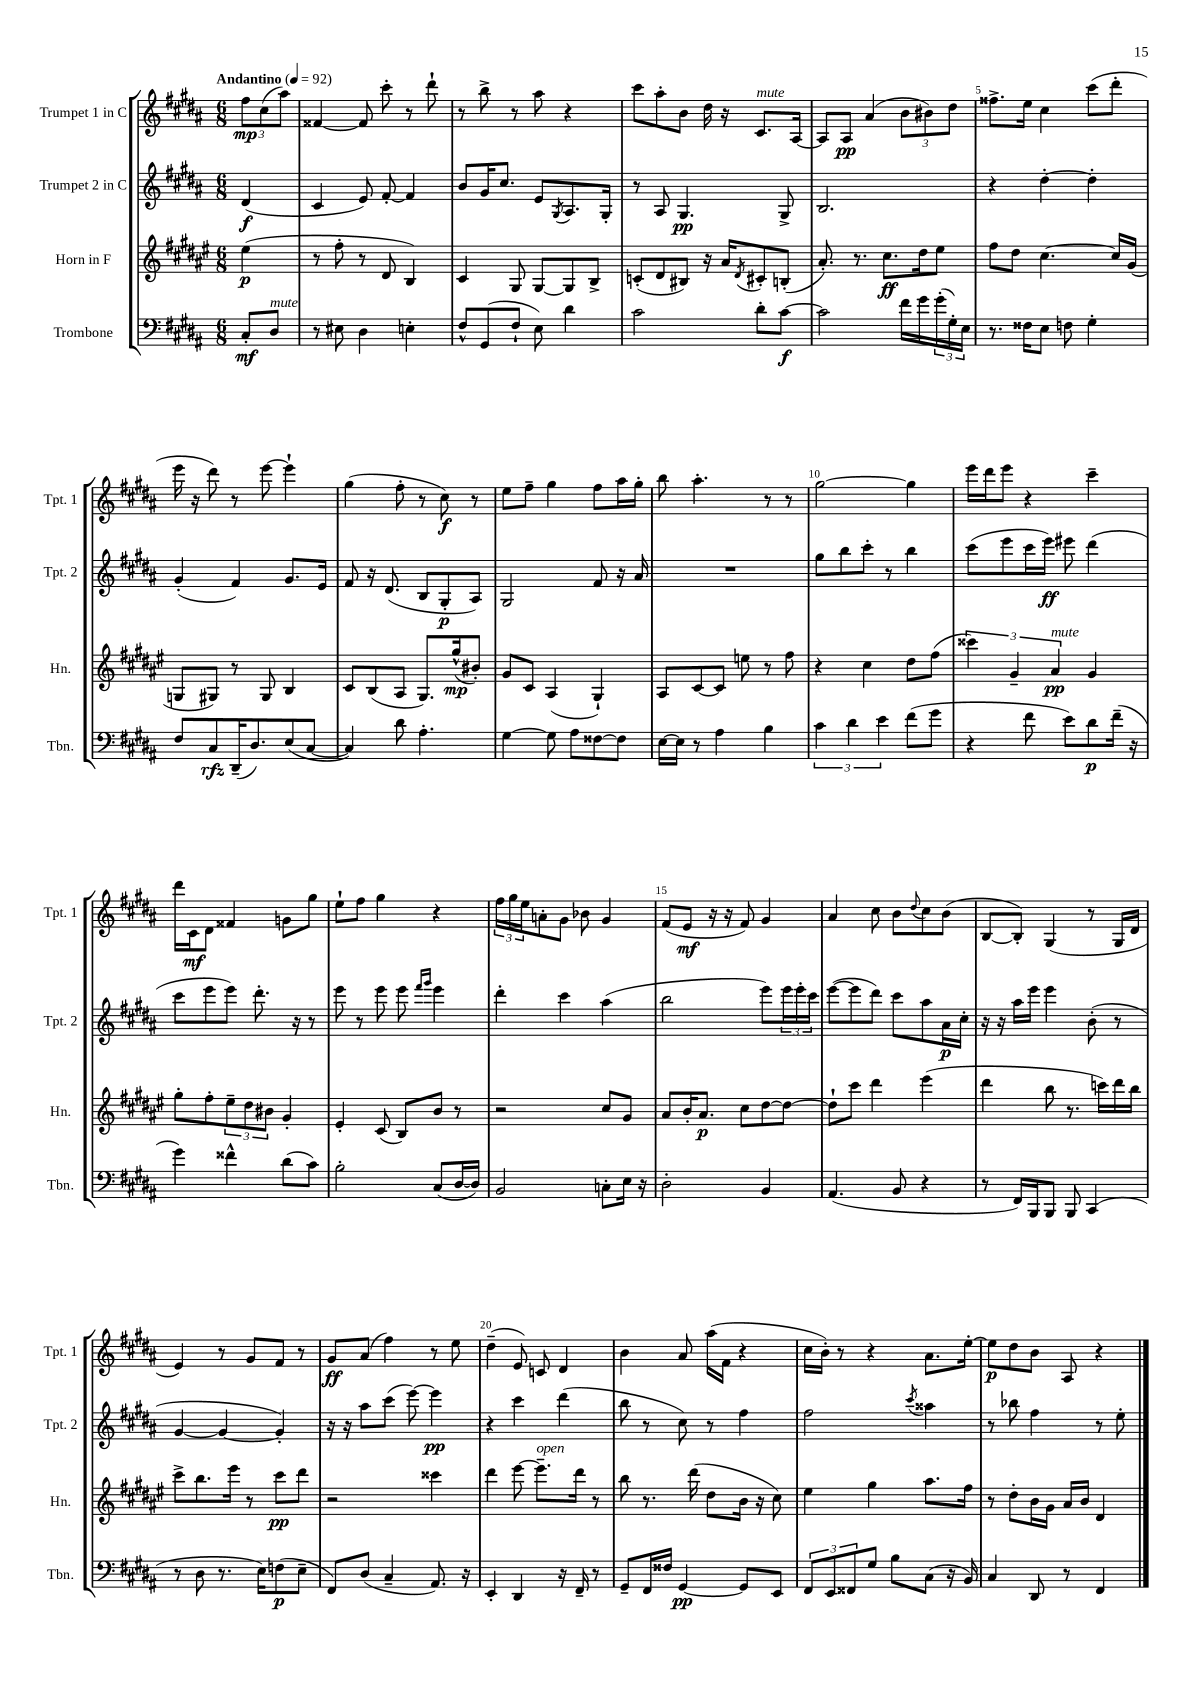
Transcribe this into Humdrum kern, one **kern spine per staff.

**kern	**dynam	**kern	**dynam	**kern	**dynam	**kern	**dynam
*part4	*part4	*part3	*part3	*part2	*part2	*part1	*part1
*staff4	*staff4	*staff3	*staff3	*staff2	*staff2	*staff1	*staff1
*I"Trombone	*	*I"Horn in F	*	*I"Trumpet 2 in C	*	*I"Trumpet 1 in C	*
*I'Tbn.	*	*I'Hn.	*	*I'Tpt. 2	*	*I'Tpt. 1	*
*clefF4	*	*clefG2	*	*clefG2	*	*clefG2	*
*k[f#c#g#d#a#]	*	*k[f#c#g#d#a#e#]	*	*k[f#c#g#d#a#]	*	*k[f#c#g#d#a#]	*
*M6/8	*	*M6/8	*	*M6/8	*	*M6/8	*
*MM92	*	*MM92	*	*MM92	*	*MM92	*
=	=	=	=	=	=	=	=
!	!	!	!	!	!	!LO:TX:a:B:t=Andantino	!
8C#'/L	mf	(4ee#\	p	(4d#/	f	12ff#\L	mp
.	.	.	.	.	.	(12cc#\	.
!LO:TX:a:i:t=mute	!	!	!	!	!	!	!
8D#/J	.	.	.	.	.	.	.
.	.	.	.	.	.	12aa#\J)	.
=1	=1	=1	=1	=1	=1	=1	=1
8r	.	8r	.	4c#/	.	[4f##X/	.
8E#X\	.	8ff#'\	.	.	.	.	.
4D#\	.	8r	.	8e/)	.	8f##/]	.
.	.	8d#/	.	[8f#'/	.	8ccc#'\	.
4En'\	.	4B/)	.	4f#/]	.	8r	.
.	.	.	.	.	.	8ddd#`\	.
=2	=2	=2	=2	=2	=2	=2	=2
8F#^^/L	.	4c#/	.	8b/L	.	8r	.
(8GG#/	.	.	.	16g#/K	.	8bb^\	.
.	.	.	.	8.cc#/J	.	.	.
8F#`/J	.	8G#/	.	.	.	8r	.
8E\)	.	[8G#/L	.	8e/L	.	8aa#\	.
.	.	.	.	8qG#/	.	.	.
4d#\	.	8G#/]	.	8.A#/	.	4r	.
.	.	8B^/J	.	.	.	.	.
.	.	.	.	16G#'/Jk	.	.	.
=3	=3	=3	=3	=3	=3	=3	=3
2c#\	.	(8cn'/L	.	8r	.	8ccc#\L	.
.	.	8d#/	.	8A#/	.	8aa#'\	.
.	.	8B#X/J)	.	4.G#/	pp	8b\J	.
.	.	16r	.	.	.	16dd#\	.
.	.	16a#/KL	.	.	.	16r	.
.	.	8qd#/	.	.	.	.	.
!	!	!	!	!	!	!LO:TX:a:i:t=mute	!
8d#'\L	.	8c#X'/	.	.	.	8.c#/L	.
[8c#\J	f	(8Bn'/J	.	8G#^/	.	.	.
.	.	.	.	.	.	[16A#/Jk	.
=4	=4	=4	=4	=4	=4	=4	=4
2c#\]	.	8.a#'/)	.	2.B/	.	8A#/L]	.
.	.	.	.	.	.	8A#/J	pp
.	.	8.r	.	.	.	.	.
.	.	.	.	.	.	(4a#/	.
.	.	8.cc#\L	ff	.	.	.	.
16f#\LL	.	.	.	.	.	12b\L	.
16g#\	.	16dd#\k	.	.	.	.	.
.	.	.	.	.	.	12b#X\)	.
(24g#'\	.	8ee#\J	.	.	.	.	.
24G#'\)	.	.	.	.	.	12dd#\J	.
24E\JJ	.	.	.	.	.	.	.
=5	=5	=5	=5	=5	=5	=5	=5
8.r	.	8ff#\L	.	4r	.	8.ff##X^\L	.
.	.	8dd#\J	.	.	.	.	.
16F##X\KL	.	.	.	.	.	16ee\Jk	.
8E\J	.	[4.cc#\	.	[4dd#'\	.	4cc#\	.
8Fn\	.	.	.	.	.	.	.
4G#'\	.	.	.	4dd#'\]	.	(8ccc#\L	.
.	.	16cc#/LL]	.	.	.	8ddd#'\J	.
.	.	(16g#/JJ	.	.	.	.	.
!!LO:LB:g=z
=6	=6	=6	=6	=6	=6	=6	=6
8F#/L	.	8Gn/L	.	(4g#'/	.	16eee\	.
.	.	.	.	.	.	16r	.
8C#/	rfz	8G#X/J)	.	.	.	8ddd#\)	.
(16DD#~/K	.	8r	.	4f#/)	.	8r	.
8.D#/)	.	.	.	.	.	.	.
.	.	8G#/	.	.	.	[8eee\	.
(8E/	.	4B/	.	8.g#/L	.	4eee`\]	.
[8C#/J	.	.	.	.	.	.	.
.	.	.	.	16e/Jk	.	.	.
=7	=7	=7	=7	=7	=7	=7	=7
4C#/])	.	8c#/L	.	8f#/	.	(4gg#\	.
.	.	(8B/	.	16r	.	.	.
.	.	.	.	(8.d#/	.	.	.
8d#\	.	8A#/J	.	.	.	8ff#'\	.
4.A#'\	.	8.G#/L)	.	8B/L	.	8r	.
.	.	.	.	8G#'/	p	8cc#\)	f
.	.	(16gg#^^/k	mp	.	.	.	.
.	.	8b#X'/J)	.	8A#/J)	.	8r	.
=8	=8	=8	=8	=8	=8	=8	=8
[4G#\	.	8g#/L	.	2G#/	.	8ee\L	.
.	.	8c#/J	.	.	.	8ff#~\J	.
8G#\]	.	(4A#/	.	.	.	4gg#\	.
8A#\L	.	.	.	.	.	.	.
[8F##X\	.	4G#`/)	.	8f#/	.	8ff#\L	.
8F##\J]	.	.	.	16r	.	16aa#\L	.
.	.	.	.	16a#/	.	16gg#'\JJ	.
=9	=9	=9	=9	=9	=9	=9	=9
[16E\LL	.	8A#/L	.	2.r	.	8bb\	.
16E\JJ]	.	.	.	.	.	.	.
8r	.	[8c#/	.	.	.	4.aa#'\	.
4A#\	.	8c#/J]	.	.	.	.	.
.	.	8een\	.	.	.	.	.
4B\	.	8r	.	.	.	8r	.
.	.	8ff#\	.	.	.	8r	.
=10	=10	=10	=10	=10	=10	=10	=10
6c#\	.	4r	.	8gg#\L	.	[2gg#\	.
.	.	.	.	8bb\	.	.	.
6d#\	.	.	.	.	.	.	.
.	.	4cc#\	.	8ccc#'\J	.	.	.
6e\	.	.	.	.	.	.	.
.	.	.	.	8r	.	.	.
(8f#\L	.	8dd#\L	.	4bb\	.	4gg#\]	.
8g#\J	.	(8ff#\J	.	.	.	.	.
=11	=11	=11	=11	=11	=11	=11	=11
4r	.	6ccc##X\)	.	(8ccc#\L	.	16eee\LL	.
.	.	.	.	.	.	16ddd#\J	.
.	.	.	.	8eee\	.	8eee\J	.
.	.	6g#~/	.	.	.	.	.
8f#\	.	.	.	16ccc#\L	.	4r	.
.	.	.	.	16eee\JJ)	ff	.	.
!	!	!LO:TX:a:i:t=mute	!	!	!	!	!
.	.	6a#/	pp	.	.	.	.
8e\L)	.	.	.	8eee#X\	.	.	.
8d#\	p	4g#/	.	(4ddd#\	.	4ccc#~\	.
(16f#~\Jk	.	.	.	.	.	.	.
16r	.	.	.	.	.	.	.
!!LO:LB:g=z
=12	=12	=12	=12	=12	=12	=12	=12
4g#\)	.	8gg#'\L	.	8ccc#\L	.	16ddd#\LL	.
.	.	.	.	.	.	16c#\J	mf
.	.	8ff#'\	.	8eee\	.	8d#\J	.
4f##X^^\	.	12ee#~\	.	8eee\J)	.	4f##X/	.
.	.	12dd#\	.	.	.	.	.
.	.	.	.	8.ddd#'\	.	.	.
.	.	12b#X\J	.	.	.	.	.
(8d#\L	.	4g#'/	.	.	.	8gn\L	.
.	.	.	.	16r	.	.	.
8c#\J)	.	.	.	8r	.	8gg#\J	.
=13	=13	=13	=13	=13	=13	=13	=13
2B'\	.	4e#'/	.	8eee\	.	8ee`\L	.
.	.	.	.	8r	.	8ff#\J	.
.	.	(8c#/	.	8eee\	.	4gg#\	.
.	.	8B/L)	.	8eee\	.	.	.
.	.	.	.	16qqfff#/LL	.	.	.
.	.	.	.	16qqggg#/JJ	.	.	.
(8C#/L	.	8b/J	.	4eee\	.	4r	.
[16D#/L	.	8r	.	.	.	.	.
16D#/JJ])	.	.	.	.	.	.	.
=14	=14	=14	=14	=14	=14	=14	=14
2BB/	.	2r	.	4ddd#'\	.	24ff#\LL	.
.	.	.	.	.	.	24gg#\	.
.	.	.	.	.	.	24ee\J	.
.	.	.	.	.	.	8an'\	.
.	.	.	.	4ccc#\	.	8g#\J	.
.	.	.	.	.	.	8b-X\	.
8Cn'\L	.	8cc#/L	.	(4aa#\	.	4g#/	.
16E\Jk	.	8g#/J	.	.	.	.	.
16r	.	.	.	.	.	.	.
=15	=15	=15	=15	=15	=15	=15	=15
2D#'\	.	8a#/L	.	2bb\	.	(8f#/L	.
.	.	16b'/K	.	.	.	8e/J	mf
.	.	8.a#/J	p	.	.	.	.
.	.	.	.	.	.	16r	.
.	.	.	.	.	.	16r	.
.	.	8cc#\L	.	.	.	8f#/)	.
4BB/	.	[8dd#\	.	8eee\L)	.	4g#/	.
.	.	8dd#\J_	.	24eee\L	.	.	.
.	.	.	.	24eee'\	.	.	.
.	.	.	.	24ccc#\JJ	.	.	.
=16	=16	=16	=16	=16	=16	=16	=16
(4.AA#/	.	8dd#`\L]	.	([8eee\L	.	4a#/	.
.	.	8ccc#\J	.	8eee\]	.	.	.
.	.	4ddd#\	.	8ddd#\J)	.	8cc#\	.
8BB/	.	.	.	8ccc#\L	.	8b\L	.
.	.	.	.	.	.	8qqdd#/	.
4r	.	(4eee#\	.	8aa#\	.	8cc#\	.
.	.	.	.	16a#\L	p	(8b\J	.
.	.	.	.	16cc#'\JJ	.	.	.
=17	=17	=17	=17	=17	=17	=17	=17
8r	.	4ddd#\	.	16r	.	[8B/L	.
.	.	.	.	16r	.	.	.
16FF#/LL)	.	.	.	16aa#\LL	.	8B'/J])	.
16BBB/J	.	.	.	16eee\JJ	.	.	.
8BBB/J	.	8bb\	.	4eee\	.	(4G#/	.
8BBB/	.	8.r	.	.	.	.	.
(4CC#/	.	.	.	(8b'\	.	8r	.
.	.	16cccn\LL)	.	.	.	.	.
.	.	16ddd#\	.	8r	.	16G#/LL	.
.	.	16bb\JJ	.	.	.	16d#/JJ	.
!!LO:LB:g=z
=18	=18	=18	=18	=18	=18	=18	=18
8r	.	8ccc#^\L	.	[4g#/	.	4e/)	.
8D#\	.	8.bb\	.	.	.	.	.
8.r	.	.	.	4g#/_	.	8r	.
.	.	16eee#\Jk	.	.	.	.	.
.	.	8r	.	.	.	8g#/L	.
16E\KL)	.	.	.	.	.	.	.
(8Fn\	p	8ccc#\L	pp	4g#'/])	.	8f#/J	.
8E~\J	.	8ddd#\J	.	.	.	8r	.
=19	=19	=19	=19	=19	=19	=19	=19
8FF#/L)	.	2r	.	16r	.	8g#/L	ff
.	.	.	.	16r	.	.	.
(8D#/J	.	.	.	8aa#\L	.	(8a#/J	.
4C#~/	.	.	.	(8ccc#\J	.	4ff#\)	.
.	.	.	.	[8eee\)	.	.	.
8.AA#/)	.	4ccc##X\	.	4eee\]	pp	8r	.
.	.	.	.	.	.	8ee\	.
16r	.	.	.	.	.	.	.
=20	=20	=20	=20	=20	=20	=20	=20
4EE'/	.	4ddd#\	.	4r	.	(4dd#~\	.
4DD#/	.	[8eee#\	.	4ccc#\	.	8e/)	.
!	!	!LO:TX:a:i:t=open	!	!	!	!	!
.	.	8.eee#~\L]	.	.	.	8cn/	.
16r	.	.	.	(4ddd#\	.	4d#/	.
16FF#~/	.	16ddd#\Jk	.	.	.	.	.
8r	.	8r	.	.	.	.	.
=21	=21	=21	=21	=21	=21	=21	=21
8GG#~/L	.	8bb\	.	8bb\	.	4b\	.
16FF#/L	.	8.r	.	8r	.	.	.
16F##X/JJ	.	.	.	.	.	.	.
[4GG#/	pp	.	.	8cc#\)	.	8a#/	.
.	.	(16ddd#\	.	.	.	.	.
.	.	8dd#\L	.	8r	.	(16aa#\LL	.
.	.	.	.	.	.	16f#\JJ	.
8GG#/L]	.	16b\Jk	.	4ff#\	.	4r	.
.	.	16r	.	.	.	.	.
8EE/J	.	8cc#\)	.	.	.	.	.
=22	=22	=22	=22	=22	=22	=22	=22
12FF#/L	.	4ee#\	.	2ff#\	.	16cc#\LL	.
.	.	.	.	.	.	16b'\JJ)	.
12EE/	.	.	.	.	.	.	.
.	.	.	.	.	.	8r	.
12FF##X/	.	.	.	.	.	.	.
8G#/J	.	4gg#\	.	.	.	4r	.
8B\L	.	.	.	.	.	.	.
.	.	.	.	8qccc#/	.	.	.
(8C#\J	.	8.aa#\L	.	4aa##X\	.	8.a#\L	.
16r	.	.	.	.	.	.	.
16BB/)	.	16ff#\Jk	.	.	.	[16ee'\Jk	.
=23	=23	=23	=23	=23	=23	=23	=23
4C#/	.	8r	.	8r	.	8ee\L]	p
.	.	8dd#'\L	.	8bb-X\	.	8dd#\	.
8DD#/	.	16b\L	.	4ff#\	.	8b\J	.
.	.	16g#\JJ	.	.	.	.	.
8r	.	16a#/LL	.	.	.	8A#/	.
.	.	16b/JJ	.	.	.	.	.
4FF#/	.	4d#/	.	8r	.	4r	.
.	.	.	.	8ee'\	.	.	.
==	==	==	==	==	==	==	==
*-	*-	*-	*-	*-	*-	*-	*-
